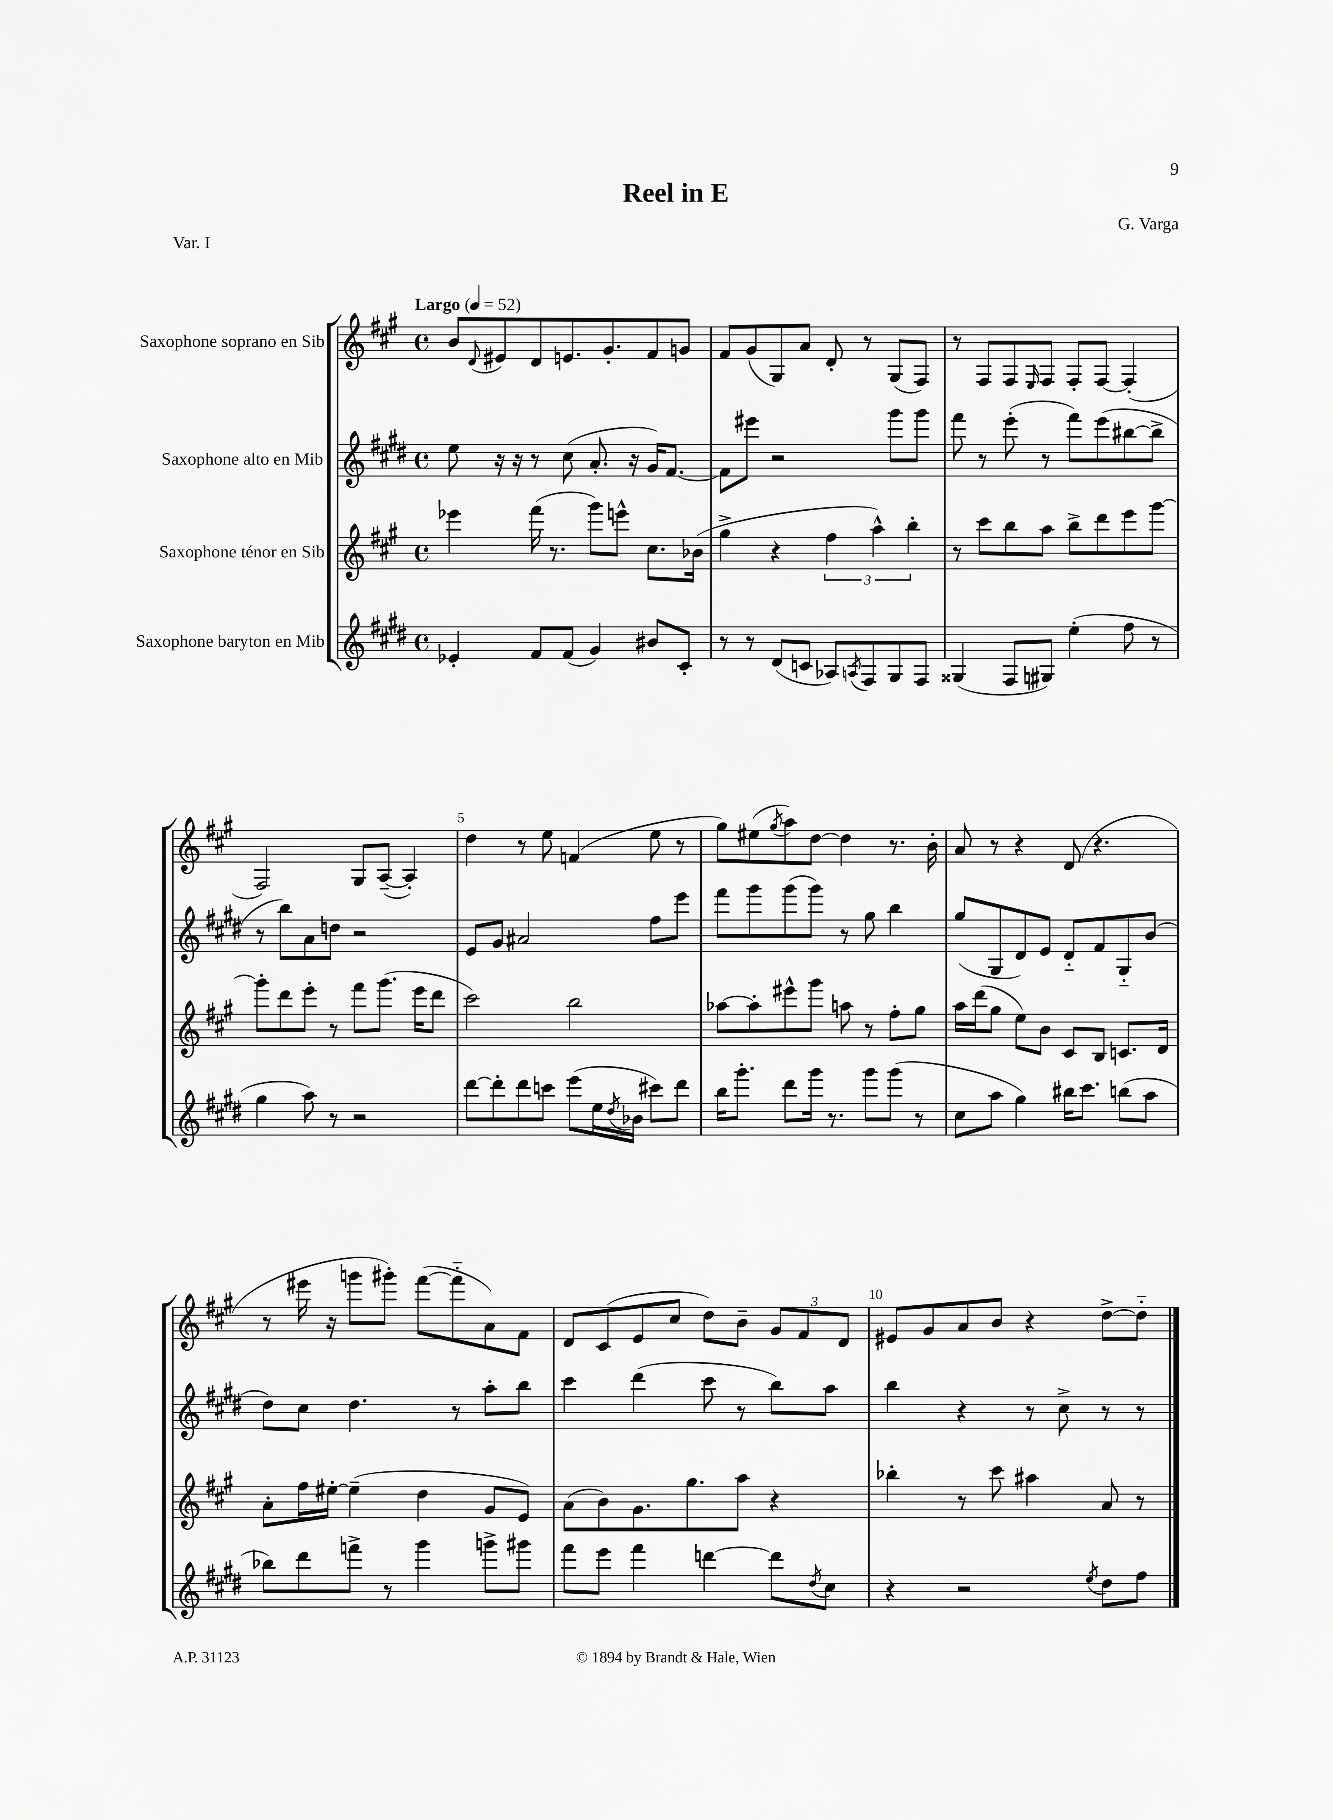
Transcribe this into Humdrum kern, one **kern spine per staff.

**kern	**kern	**kern	**kern
*staff4	*staff3	*staff2	*staff1
*clefG2	*clefG2	*clefG2	*clefG2
*k[f#c#g#d#]	*k[f#c#g#]	*k[f#c#g#d#]	*k[f#c#g#]
*M4/4	*M4/4	*M4/4	*M4/4
*met(c)	*met(c)	*met(c)	*met(c)
*MM52	*MM52	*MM52	*MM52
4e-'	4eee-	8ee	8b
.	.	.	8qqd
.	.	16r	8e#
.	.	16r	.
8f#	(16fff#	8r	8d
.	8.r	.	.
(8f#	.	(8cc#	8.e
4g#)	8ggg#)	8.a'	.
.	.	.	8.g#'
.	8eee^^	.	.
.	.	16r	.
8b#	8.cc#	16g#)	8f#
.	.	[8.f#	.
8c#'	.	.	8g
.	(16b-	.	.
=	=	=	=
8r	4gg#^	8f#]	8f#
8r	.	8eee#	(8g#
(8d#	4r	2r	8G#)
8c	.	.	8a
8A-)	6ff#	.	8d'
8qA	.	.	.
8F#	.	.	8r
.	6aa^^)	.	.
8G#	.	8ggg#	(8G#
.	6bb'	.	.
8F#	.	8ggg#	8F#)
=	=	=	=
(4G##	8r	8fff#	8r
.	8ccc#	8r	8F#
8F#	8bb	(8eee'	8F#
.	.	.	16qqE
8G#)	8aa	8r	8F#
(4ee'	8bb^	8fff#)	8F#'
.	8ddd	(8eee	[8F#
8ff#	8eee	[8bb#	(4F#']
8r	[8ggg#	8bb#^]	.
=	=	=	=
4gg#	8ggg#']	8r	2F#)
.	8ddd	8bb)	.
8aa)	8eee'	8a	.
8r	8r	8dd	.
2r	8fff#	2r	8G#
.	(8.ggg#	.	([8A~
.	.	.	4A'])
.	16eee	.	.
.	8ddd	.	.
=	=	=	=
[8ddd#	2ccc#)	8e	4dd
8ddd#']	.	8g#	.
8ddd#	.	2a#	8r
8ccc	.	.	8ee
(8eee	2bb	.	(4f
16ee	.	.	.
8qdd#	.	.	.
16b-	.	.	.
8ccc#)	.	8ff#	8ee
8ddd#	.	8eee	8r
=	=	=	=
16bb	[8aa-	8fff#	8gg#)
8.ggg#'	.	.	.
.	8aa-']	8ggg#	(8ee#
.	.	.	8qgg#
8ddd#	8eee#^^	(8ggg#	8aa)
16ggg#	8ggg#	8ggg#)	[8dd
8.r	.	.	.
.	8aa	8r	4dd]
8ggg#	8r	8gg#	.
(8ggg#	8ff#'	4bb	8.r
8r	8gg#	.	.
.	.	.	16b'
=	=	=	=
8cc#	16aa	(8gg#	8a
.	(16ddd	.	.
8aa	8gg#	8G#	8r
4gg#)	8ee)	8d#)	4r
.	8b	8e	.
16bb#	8c#	8d#'~	(8d
8.ccc#	.	.	.
.	8B	8f#	4.r
(8bb	8.c	8G#'~	.
8aa	.	(8b	.
.	16d	.	.
=	=	=	=
8bb-)	8a'	8dd#)	8r
8ddd#	16ff#	8cc#	16eee#
.	[16ee#'	.	16r
8fff^	(4ee#~]	4.dd#	8ggg
8r	.	.	8ggg#')
4ggg#	4dd	.	([8fff#
.	.	8r	8fff#'~]
8ggg^	8g#	8aa'	8a)
8ggg#	8e)	8bb	8f#
=	=	=	=
8fff#	(8a	4ccc#	8d
8eee	8b)	.	(8c#
4fff#	8.g#	(4ddd#	8e
.	.	.	8cc#
.	8.gg#	.	.
[4ddd	.	8ccc#	8dd)
.	8aa	8r	8b~
8ddd]	4r	8bb)	12g#
.	.	.	12f#
8qdd#	.	.	.
8cc#	.	8aa	.
.	.	.	12d
=	=	=	=
4r	4bb-'	4bb	8e#
.	.	.	8g#
2r	8r	4r	8a
.	8ccc#	.	8b
.	4aa#	8r	4r
.	.	8cc#^	.
8qee	.	.	.
8dd#	8a	8r	[8dd^
8ff#	8r	8r	8dd'~]
==	==	==	==
*-	*-	*-	*-
